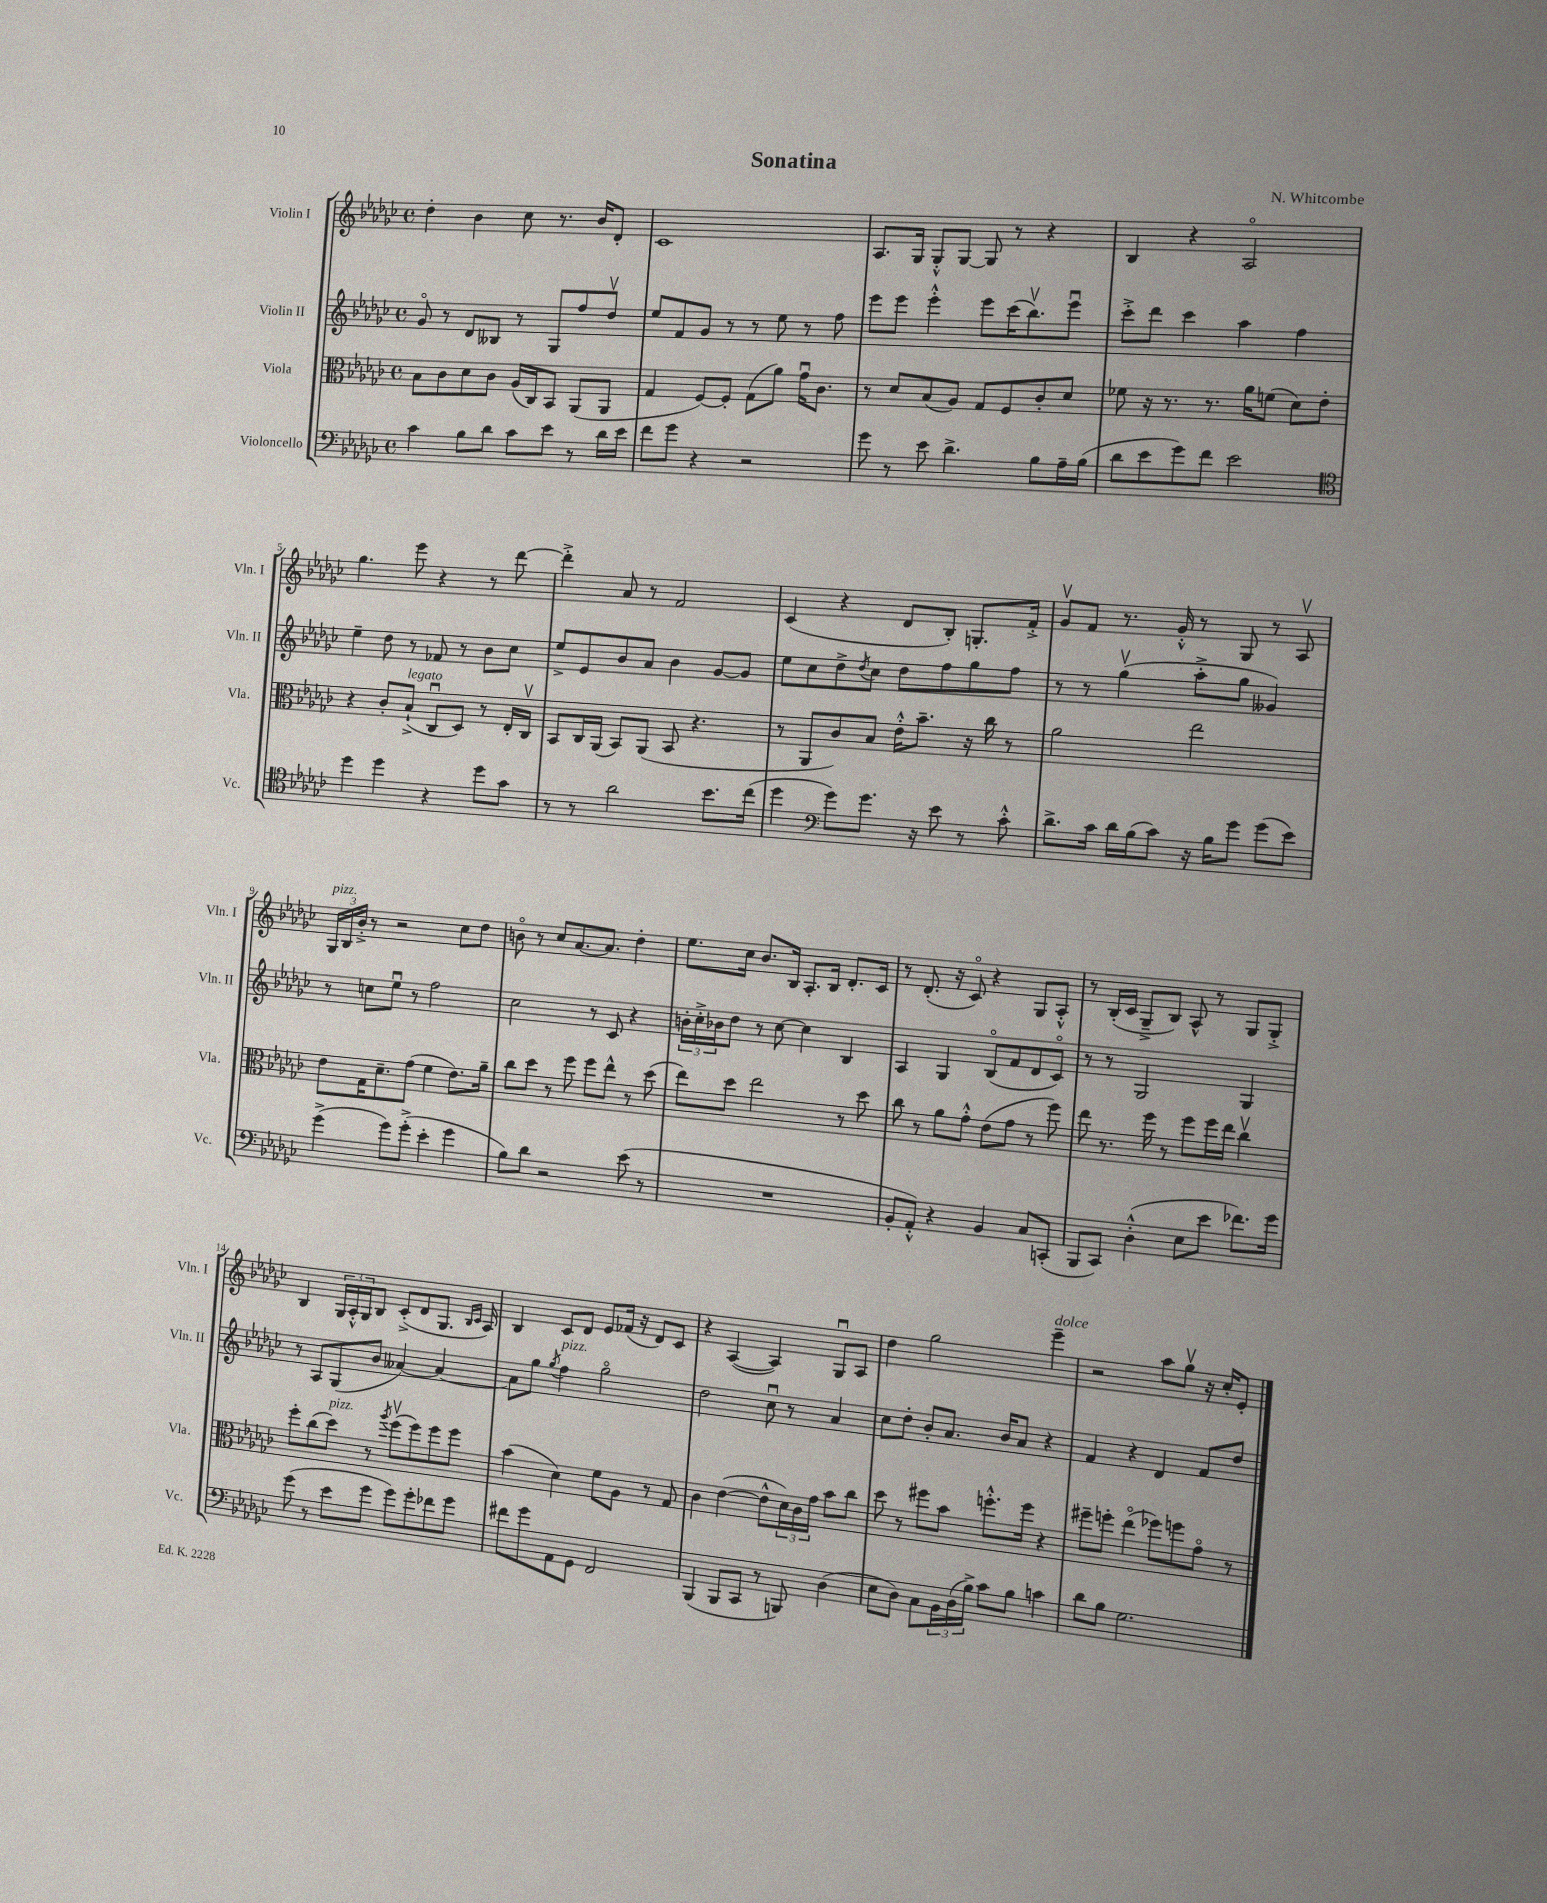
\header { title = "Sonatina" composer = "N. Whitcombe" }
<<
\new StaffGroup <<
\new Staff = "s0" \with { instrumentName = "Violin I" shortInstrumentName = "Vln. I" } {
    \clef treble \key ges \major \defaultTimeSignature \time 4/4
    des''4-. bes'4 ces''8 r8. bes'16 des'8-. |
    ces'1 |
    aes8. ges16 ges8-.-^ ges8~ ges8 r8 r4 |
    bes4 r4 aes2\flageolet |
    ges''4. ees'''8 r4 r8 des'''8~ |
    des'''4-.-> aes'8 r8 f'2 |
    ces'4( r4 des'8 bes8-.) g8.-. f'16-.-> |
    ges'8\upbow f'8 r8. ges'16-.-^ r8 ges8 r8 aes8\upbow |
    \tuplet 3/2 { ges16^\markup { \italic "pizz." } bes16 bes'16-.-> } r8 r2 ces''8 des''8 |
    b'8\flageolet r8 ces''8 aes'8.~ aes'8. des''4-. |
    ees''8. ces''16 bes'8. bes16 aes8.-. bes16 des'8.-. ces'16 |
    r8 des'8.-.( r16 ces'8\flageolet) r4 ges8 aes8-.-^ |
    r8 bes16-.( ces'16 ges8---> bes8) aes8-^ r8 ges8 ges8-.-> |
    bes4 \tuplet 3/2 { ges16 aes16-.-^ ges16 } bes8 ces'8-.->( des'8 ges8. \grace { bes16 ces'16 } aes16) |
    bes4 ces'8 des'8 ees'8 fes'16( r16 des'8) ces'8 |
    r4 aes4~( aes4) ges8\downbow aes8 |
    des''4 ges''2 ees'''4--^\markup { \italic "dolce" } |
    r2 aes''8 ges''8\upbow r16 ces''16-. ees'8-. \bar "|." |
}
\new Staff = "s1" \with { instrumentName = "Violin II" shortInstrumentName = "Vln. II" } {
    \clef treble \key ges \major \defaultTimeSignature \time 4/4
    ges'8\flageolet r8 des'8 beses8 r8 ges8 f''8 des''8\upbow |
    ees''8 f'8 ges'8 r8 r8 ees''8 r8 f''8 |
    ees'''8 ees'''8 ees'''4-.-^ ees'''8 ces'''16( bes''8.\upbow) ees'''8\downbow |
    ces'''8-.-> des'''8 ces'''4 aes''4 f''4 |
    ees''4-- des''8 r8 fes'8 r8 bes'8 ces''8 |
    ees''8-> ees'8 bes'8 aes'8 bes'4 ges'8~ ges'8 |
    ees''8 ces''8 des''8-> \acciaccatura { des''8 } ces''8 des''8 f''8 ges''8 f''8 |
    r8 r8 ges''4\upbow( aes''8-.-> ges''8 geses'4) |
    r8 c''8 ees''8\downbow r8 f''2 |
    ces''2 r8 ces'8 r4 |
    \tuplet 3/2 { b'16-. ces''16-.-> bes'16 } des''8 r8 ces''8~ ces''4 bes4 |
    aes4 ges4 bes8\flageolet( f'8 des'8 ces'8\flageolet) |
    r8 r8 ges2 ges4 |
    r8 aes8 ges8( bes'8 aeses'4~) aeses'4~ |
    aeses'8 ges''8 \acciaccatura { ges''8 } f''4^\markup { \italic "pizz." } ges''2\flageolet |
    des''2 ces''8\downbow r8 aes'4 |
    ces''8 des''8-. bes'8-. aes'8. bes'16 aes'8 r4 |
    f'4 r4 des'4 f'8 des''8 \bar "|." |
}
\new Staff = "s2" \with { instrumentName = "Viola" shortInstrumentName = "Vla." } {
    \clef alto \key ges \major \defaultTimeSignature \time 4/4
    bes8 ces'8 des'8 ces'8 aes16( ces16) bes,8 aes,8( aes,8 |
    ges4 f8~) f8-. ges8( aes'8) ges'16\downbow ces'8. |
    r8 des'8 bes8( aes8) ges8 f8 ces'8-. des'8 |
    fes'8 r16 r8. r8. aes'16 f'8( des'8) ees'8-. |
    r4 ces'8-. bes8-!->^\markup { \italic "legato" }( ces8\downbow des8) r8 ees16-. ces16\upbow |
    bes,8 ces16 aes,16( bes,8) aes,8( bes,8 r4. |
    r8 aes,8 ces'8) bes8 ees'16-.-^ bes'8.-- r16 ces''16 r8 |
    aes'2 ees''2 |
    ees'8 ges16 des'8.-- ges'8( f'4 ees'8.) aes'16-- |
    ces''8 des''8 r8 f''8 f''8 ees''8-^ r8 des''8( |
    ees''8) des''8 ees''2 r8 des''8 |
    ces''8 r8 aes'8 ges'8-.-^ ees'8( ges'8 r8 f''8) |
    ees''8 r8. f''16 r8 f''8 f''16 ees''16 ces''4\upbow |
    f''8-. ces''8( des''8^\markup { \italic "pizz." }) r8 \acciaccatura { aes''8 } f''8\upbow( f''8) f''8 f''8 |
    bes'4( des'4) f'8 aes8 r8 ges8 |
    ces'4 ees'4~( ees'8-^ \tuplet 3/2 { des'16) ces'16 ges'16 } bes'8 ces''8 |
    des''8 r8 fis''8 bes'8 f''8.-.-^ f''16 r4 |
    fis''8-- f''8-. ees''4\flageolet( fes''8) f''8 ges'8\flageolet r8 \bar "|." |
}
\new Staff = "s3" \with { instrumentName = "Violoncello" shortInstrumentName = "Vc." } {
    \clef bass \key ges \major \defaultTimeSignature \time 4/4
    ces'4 bes8 des'8 ces'8 ees'8 r8 des'16 ees'16 |
    f'8 ges'8 r4 r2 |
    ges'8 r8 ees'8 des'4.-> bes8 aes16-- bes16( |
    des'8 ees'8 ges'8) f'8 ees'2 |
    \clef tenor des''4 des''4 r4 des''8 ges'8 |
    r8 r8 aes'2 bes'8. ces''16( |
    des''4 \clef bass ges'8) ges'8. r16 ees'8 r8 ces'8-.-^ |
    des'8.-> ces'16 des'16 bes16( ces'8) r16 bes16 ges'8 ges'8( ees'8) |
    ges'4->( ges'8) ges'8-.->( ees'4-. ges'4 |
    bes8) des'8 r2 ees'8( r8 |
    R1 |
    bes,8-. aes,8-.-^) r4 bes,4 ces8 c,8-.( |
    bes,,8 ces,8) des4-.-^( ees8 ees'8 fes'8.) ges'16 |
    ges'8( r8 ees'8 ges'8 ges'8) ges'8-. fes'8 ges'8 |
    fis'8 ges'8 aes,8 ges,8 f,2 |
    bes,,4( bes,,8 ces,8 r8 b,,8) des4( |
    ees8 des8) ces8 \tuplet 3/2 { bes,16 des16( bes16->) } ces'8 bes8 c'4 |
    des'8 bes8 ges2. \bar "|." |
}
>>
>>
